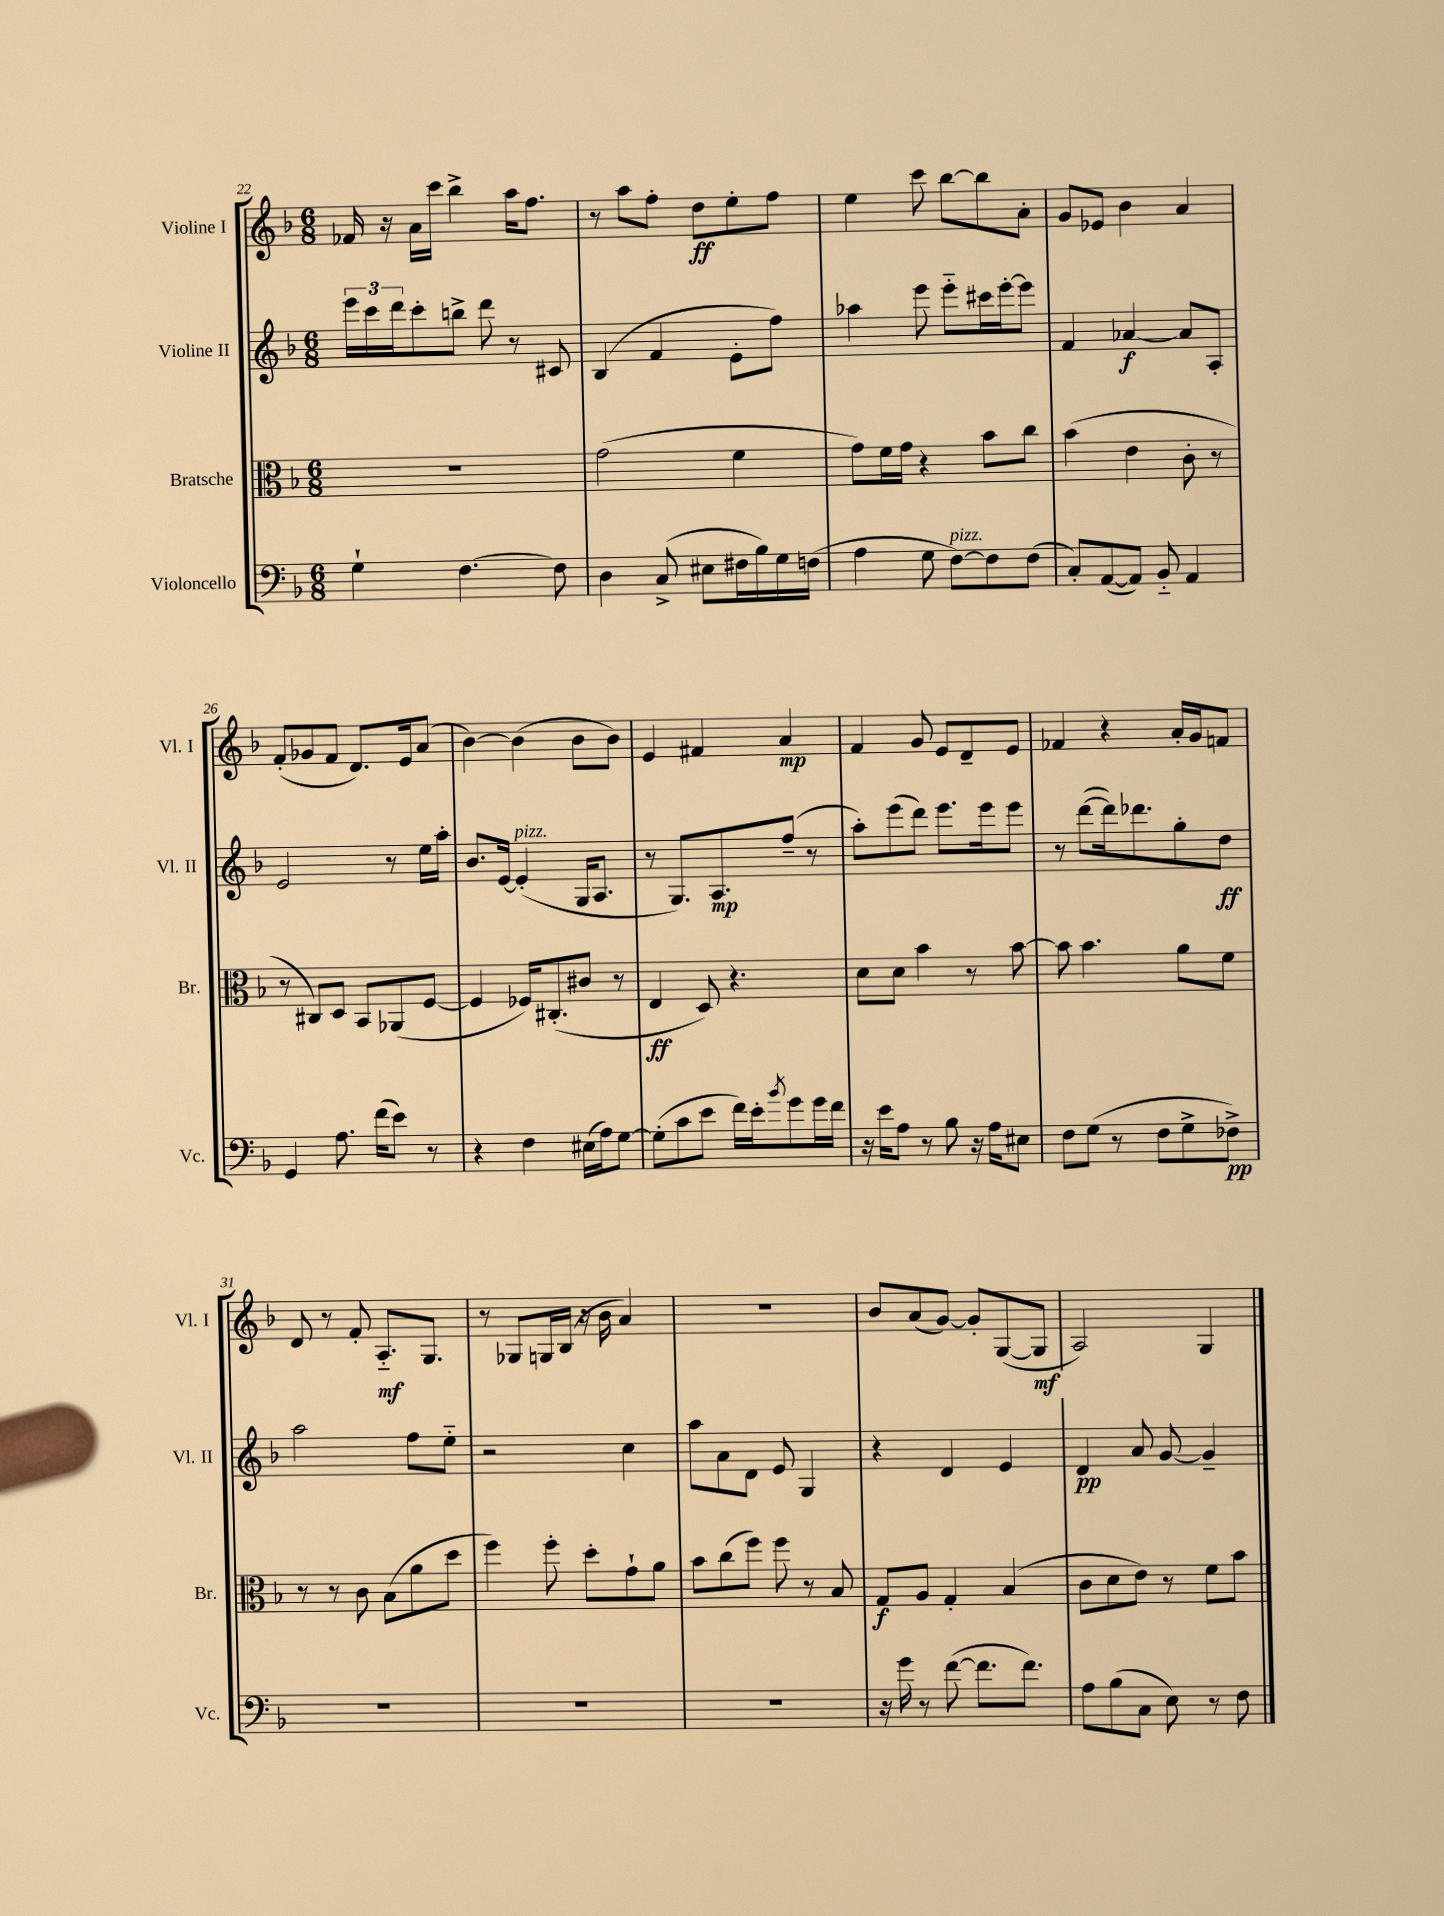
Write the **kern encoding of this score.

**kern	**kern	**kern	**kern
*staff4	*staff3	*staff2	*staff1
*clefF4	*clefC3	*clefG2	*clefG2
*k[b-]	*k[b-]	*k[b-]	*k[b-]
*M6/8	*M6/8	*M6/8	*M6/8
4G`\	2.r	24eee\LL	16f-/
.	.	24ccc\	.
.	.	.	16r
.	.	24ddd\J	.
.	.	8ccc'\	16a\LL
.	.	.	16ccc\JJ
[4.F\	.	8bb^\J	4bb-^\
.	.	8ddd\	.
.	.	8r	16aa\LK
.	.	.	8.ff\J
8F\]	.	8c#/	.
=	=	=	=
4D\	(2g\	(4B-/	8r
.	.	.	8aa\L
(8C^/	.	4f/	8ff'\J
8E#\L	.	.	8dd\L
16F#\L	4f\	8e'\L	8ee'\
16B-\)	.	.	.
16G\	.	8ff\J)	8ff\J
(16F\JJ	.	.	.
=	=	=	=
4A\	8g\L)	4aa-\	4ee\
.	16f\L	.	.
.	16g\JJ	.	.
8G\	4r	8eee\	8ccc\
[8F\L)	.	8eee'~\L	[8bb-\L
8F\]	8b-\L	16ccc#\L	8bb-\]
.	.	[16eee'\J	.
(8F\J	8cc\J	8eee\]J	8a'\J
=	=	=	=
8C'/L)	(4b-\	4f/	8g/L
([8AA/	.	.	8e-/J
8AA/]J)	4e\	[4a-/	4b-\
8BB-'~/	.	.	.
4AA/	8c'\	8a-/]L	4a/
.	8r	8A'/J	.
=	=	=	=
4GG/	8r	2e/	(8f'/L
.	8C#/L)	.	8g-/
8.A\	8D/J	.	8f/J
.	8BB-/L	.	8.d/L)
(16f\LK	.	.	.
8e\J)	(8AA-/	8r	.
.	.	.	16e/k
8r	[8F/J	16ee\LL	(8a/J
.	.	16aa'\JJ	.
=	=	=	=
4r	4F/]	8.b-/L	[4b-\)
.	.	[16e/Jk	.
4F\	16F-/LK)	(4e'/]	(4b-\]
.	(8.C#'/	.	.
(16E#\LL	8c#/J	16G/LK	8b-\L
16A\J)	.	8.A/J	.
[8G\J	8r	.	8b-\J)
=	=	=	=
(8G'\]L	4E/	8r	4e/
8c\	.	8.G/L)	.
8e\J	8D/)	.	4f#/
.	.	8.A/	.
16f\LL)	4.r	.	.
16e'\J	.	.	.
8qb-/	.	.	.
8g\	.	(8ff~/J	4a/
16g\L	.	8r	.
16f\JJ	.	.	.
=	=	=	=
16r	8d\L	8aa'\L)	4f/
16e\LK	.	.	.
8A\J	8d\J	(8eee\	.
8r	4b-\	8ddd\J)	8g/
8B-\	.	8.eee\L	8e/L
16r	8r	.	8d~/
16A\LK	.	16eee\k	.
8E#\J	[8b-\	8eee\J	8e/J
=	=	=	=
8F\L	8b-\]	8r	4f-/
(8G\J	4.b-\	([8ddd\L	.
8r	.	16ddd\]k)	4r
.	.	8.ddd-\	.
8F\L	.	.	.
8G^\	8a\L	8gg'\	16a'/LL
.	.	.	16g/J
8F-^\J)	8f\J	8dd\J	8f/J
=	=	=	=
2.r	8r	2aa\	8d/
.	8r	.	8r
.	8c\	.	8f'/
.	(8B-\L	.	8.A'~/L
.	8a\	8ff\L	.
.	.	.	8.G/J
.	8dd\J	8ee'~\J	.
=	=	=	=
2.r	4ff\)	2r	8r
.	.	.	8G-/L
.	8ff'\	.	16G/L
.	.	.	(16B-/JJ
.	8dd'\L	.	16r
.	.	.	16b-\
.	8g`\	4cc\	4a/)
.	8a\J	.	.
=	=	=	=
2.r	8b-\L	8aa\L	2.r
.	(8cc\	8a\	.
.	8ff\J)	8d\J	.
.	8ff\	8e/	.
.	8r	4G/	.
.	8B-/	.	.
=	=	=	=
16r	8G/L	4r	8b-/L
16g\	.	.	.
8r	8A/J	.	(8a/
([8f\	4G'/	4d/	[8g/J)
8.f\]L	.	.	8g'/]L
.	(4B-/	4e/	([8G/
8.f\J)	.	.	.
.	.	.	8G/]J
=	=	=	=
8A\L	8c\L	4d/	2A/)
(8B-\	8d\	.	.
8C\J	8e\J)	8a/	.
8E\)	8r	[8g/	.
8r	8f\L	4g~/]	4G/
8F\	8b-\J	.	.
==	==	==	==
*-	*-	*-	*-
